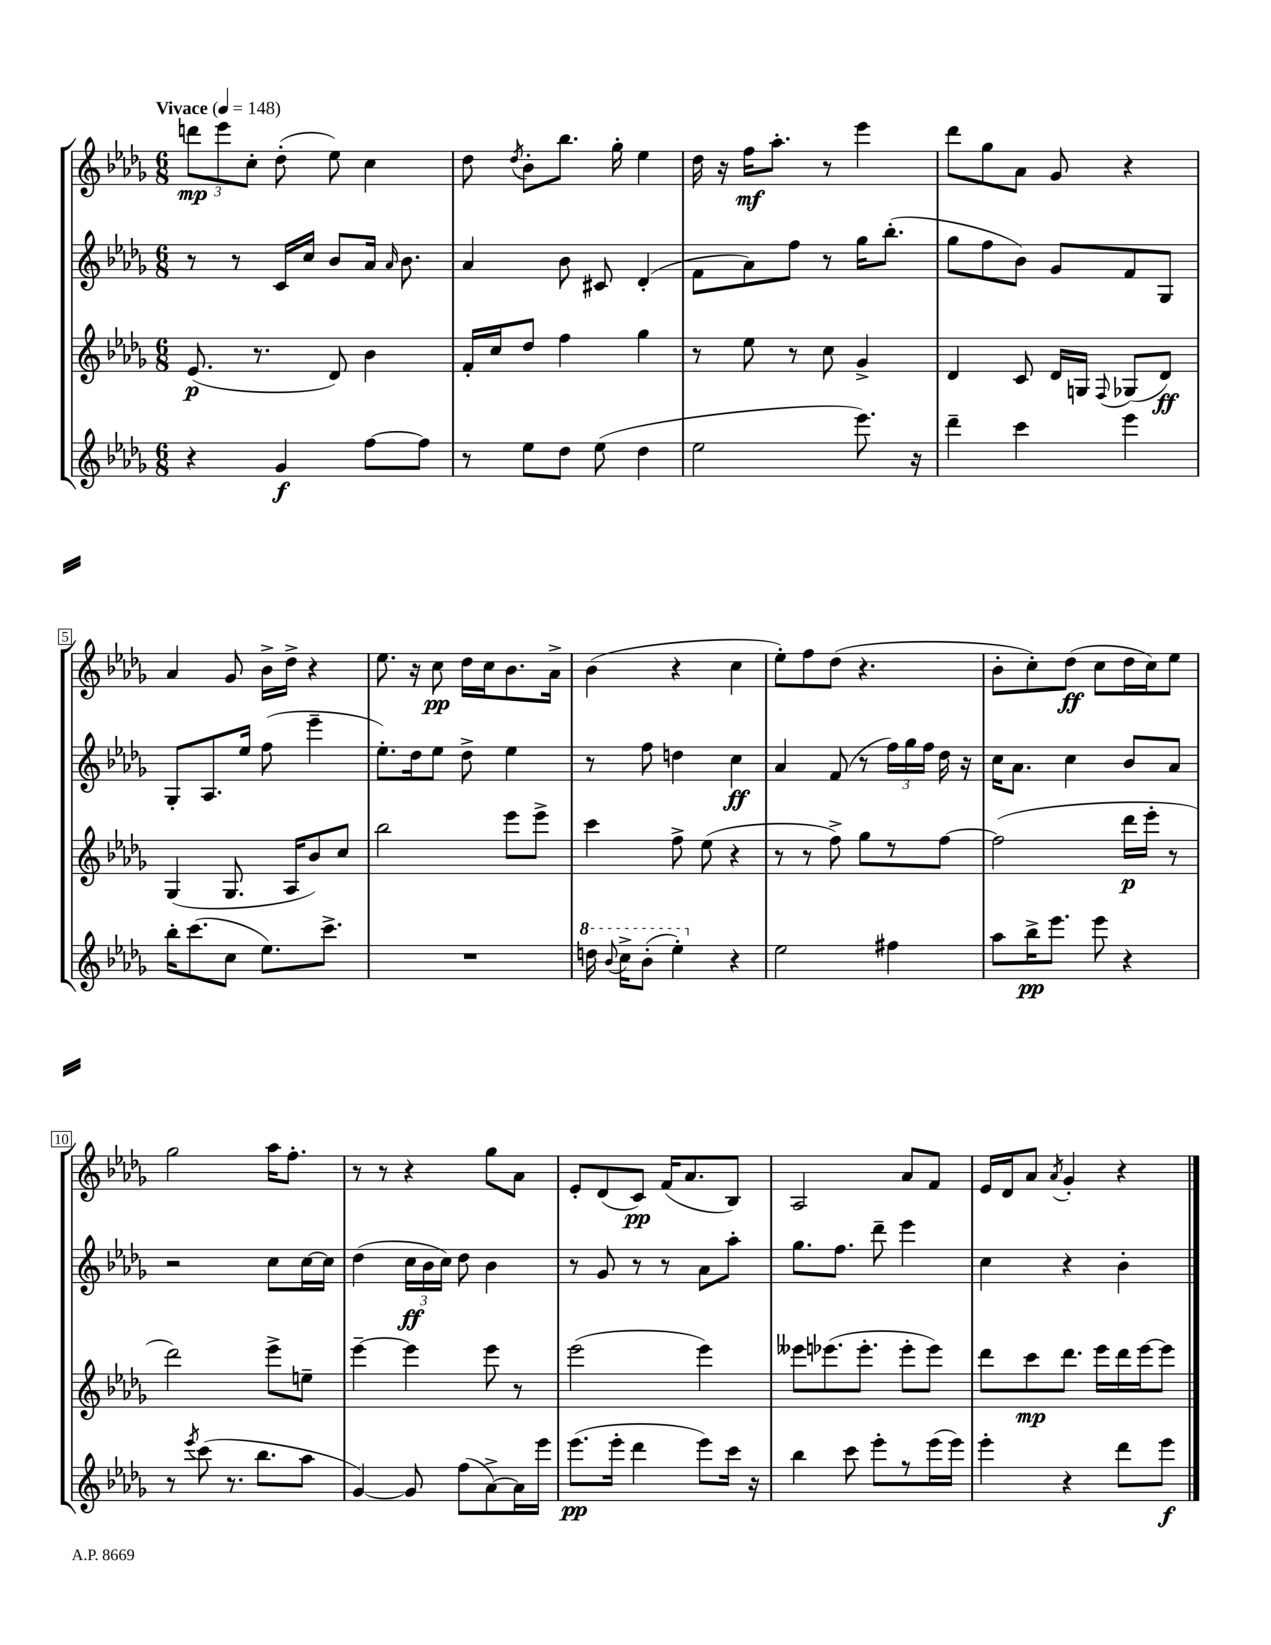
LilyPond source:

<<
\new StaffGroup <<
\new Staff = "s0" {
    \clef treble \key des \major \numericTimeSignature \time 6/8 \tempo "Vivace" 4 = 148
    \autoBeamOff \tuplet 3/2 { d'''8[\mp ees'''8 c''8]-. } des''8-.( ees''8) c''4 |
    des''8 \acciaccatura { des''8 } bes'8[-. bes''8.] ges''16-. ees''4 |
    des''16 r16 f''16[\mf aes''8.]-. r8 ees'''4 |
    des'''8[ ges''8 aes'8] ges'8 r4 |
    aes'4 ges'8 bes'16[-> des''16]-> r4 |
    ees''8. r16 c''8\pp des''16[ c''16 bes'8. aes'16]-> |
    bes'4( r4 c''4 |
    ees''8[-.) f''8 des''8]( r4. |
    bes'8[-. c''8-.) des''8]\ff( c''8[ des''16 c''16) ees''8] |
    ges''2 aes''16[ f''8.]-. |
    r8 r8 r4 ges''8[ aes'8] |
    ees'8[-. des'8( c'8]\pp) f'16[( aes'8. bes8]) |
    aes2 aes'8[ f'8] |
    ees'16[ des'16 aes'8] \acciaccatura { aes'8 } ges'4-. r4 \bar "|." |
}
\new Staff = "s1" {
    \clef treble \key des \major \numericTimeSignature \time 6/8
    \autoBeamOff r8 r8 c'16[ c''16] bes'8[ aes'16] \grace { aes'16 } bes'8. |
    aes'4 bes'8 cis'8 des'4-.( |
    f'8[ aes'8) f''8] r8 ges''16[ bes''8.]-.( |
    ges''8[ f''8 bes'8]) ges'8[ f'8 ges8] |
    ges8[-. aes8. ees''16] f''8( ees'''4-- |
    ees''8.[-.) des''16 ees''8] des''8-> ees''4 |
    r8 f''8 d''4 c''4\ff |
    aes'4 f'8( r8 \tuplet 3/2 { f''16[) ges''16 f''16] } des''16 r16 |
    c''16[ aes'8.] c''4 bes'8[ aes'8] |
    r2 c''8[ c''16~ c''16] |
    des''4( \tuplet 3/2 { c''16[\ff bes'16 c''16]) } des''8 bes'4 |
    r8 ges'8 r8 r8 aes'8[ aes''8]-. |
    ges''8.[ f''8.] des'''8-- ees'''4 |
    c''4 r4 bes'4-. \bar "|." |
}
\new Staff = "s2" {
    \clef treble \key des \major \numericTimeSignature \time 6/8
    \autoBeamOff ees'8.\p( r8. des'8) bes'4 |
    f'16[-. c''16 des''8] f''4 ges''4 |
    r8 ees''8 r8 c''8 ges'4-> |
    des'4 c'8 des'16[ g16] \appoggiatura { f8 } ges8[( des'8]\ff) |
    ges4( ges8. aes16[ bes'8) c''8] |
    bes''2 ees'''8[ ees'''8]-> |
    c'''4 f''8-> ees''8( r4 |
    r8 r8 f''8->) ges''8[ r8 f''8]~ |
    f''2( des'''16[\p ees'''16]-. r8 |
    des'''2) ees'''8[-> e''8]-- |
    ees'''4~-- ees'''4 ees'''8 r8 |
    ees'''2( ees'''4) |
    eeses'''8[ ees'''8.( ees'''8.]-. ees'''8[-. ees'''8]) |
    des'''8[ c'''8\mp des'''8.] ees'''16[ des'''16 ees'''16~ ees'''8] \bar "|." |
}
\new Staff = "s3" {
    \clef treble \key des \major \numericTimeSignature \time 6/8
    \autoBeamOff r4 ges'4\f f''8[~ f''8] |
    r8 ees''8[ des''8] ees''8( des''4 |
    ees''2 ees'''8.) r16 |
    des'''4-- c'''4 ees'''4 |
    bes''16[-. c'''8.( c''8] ees''8.[) c'''8.]-> |
    R2. |
    \ottava #1 d'''16 \appoggiatura { bes''8 } c'''16[-> bes''8]-.( ees'''4-.) \ottava #0 r4 |
    ees''2 fis''4 |
    aes''8[ bes''16->\pp ees'''8.] ees'''8 r4 |
    r8 \acciaccatura { ees'''8 } c'''8( r8. bes''8.[ aes''8] |
    ges'4~) ges'8 f''8[( aes'8~->) aes'16 ees'''16] |
    ees'''8.[\pp( ees'''16]-. des'''4 ees'''8[) c'''16] r16 |
    bes''4 c'''8 ees'''8[-. r8 ees'''16( ees'''16]) |
    ees'''4-. r4 des'''8[ ees'''8]\f \bar "|." |
}
>>
>>
\layout { \context { \Score \override BarNumber.stencil = #(make-stencil-boxer 0.1 0.3 ly:text-interface::print) } }
